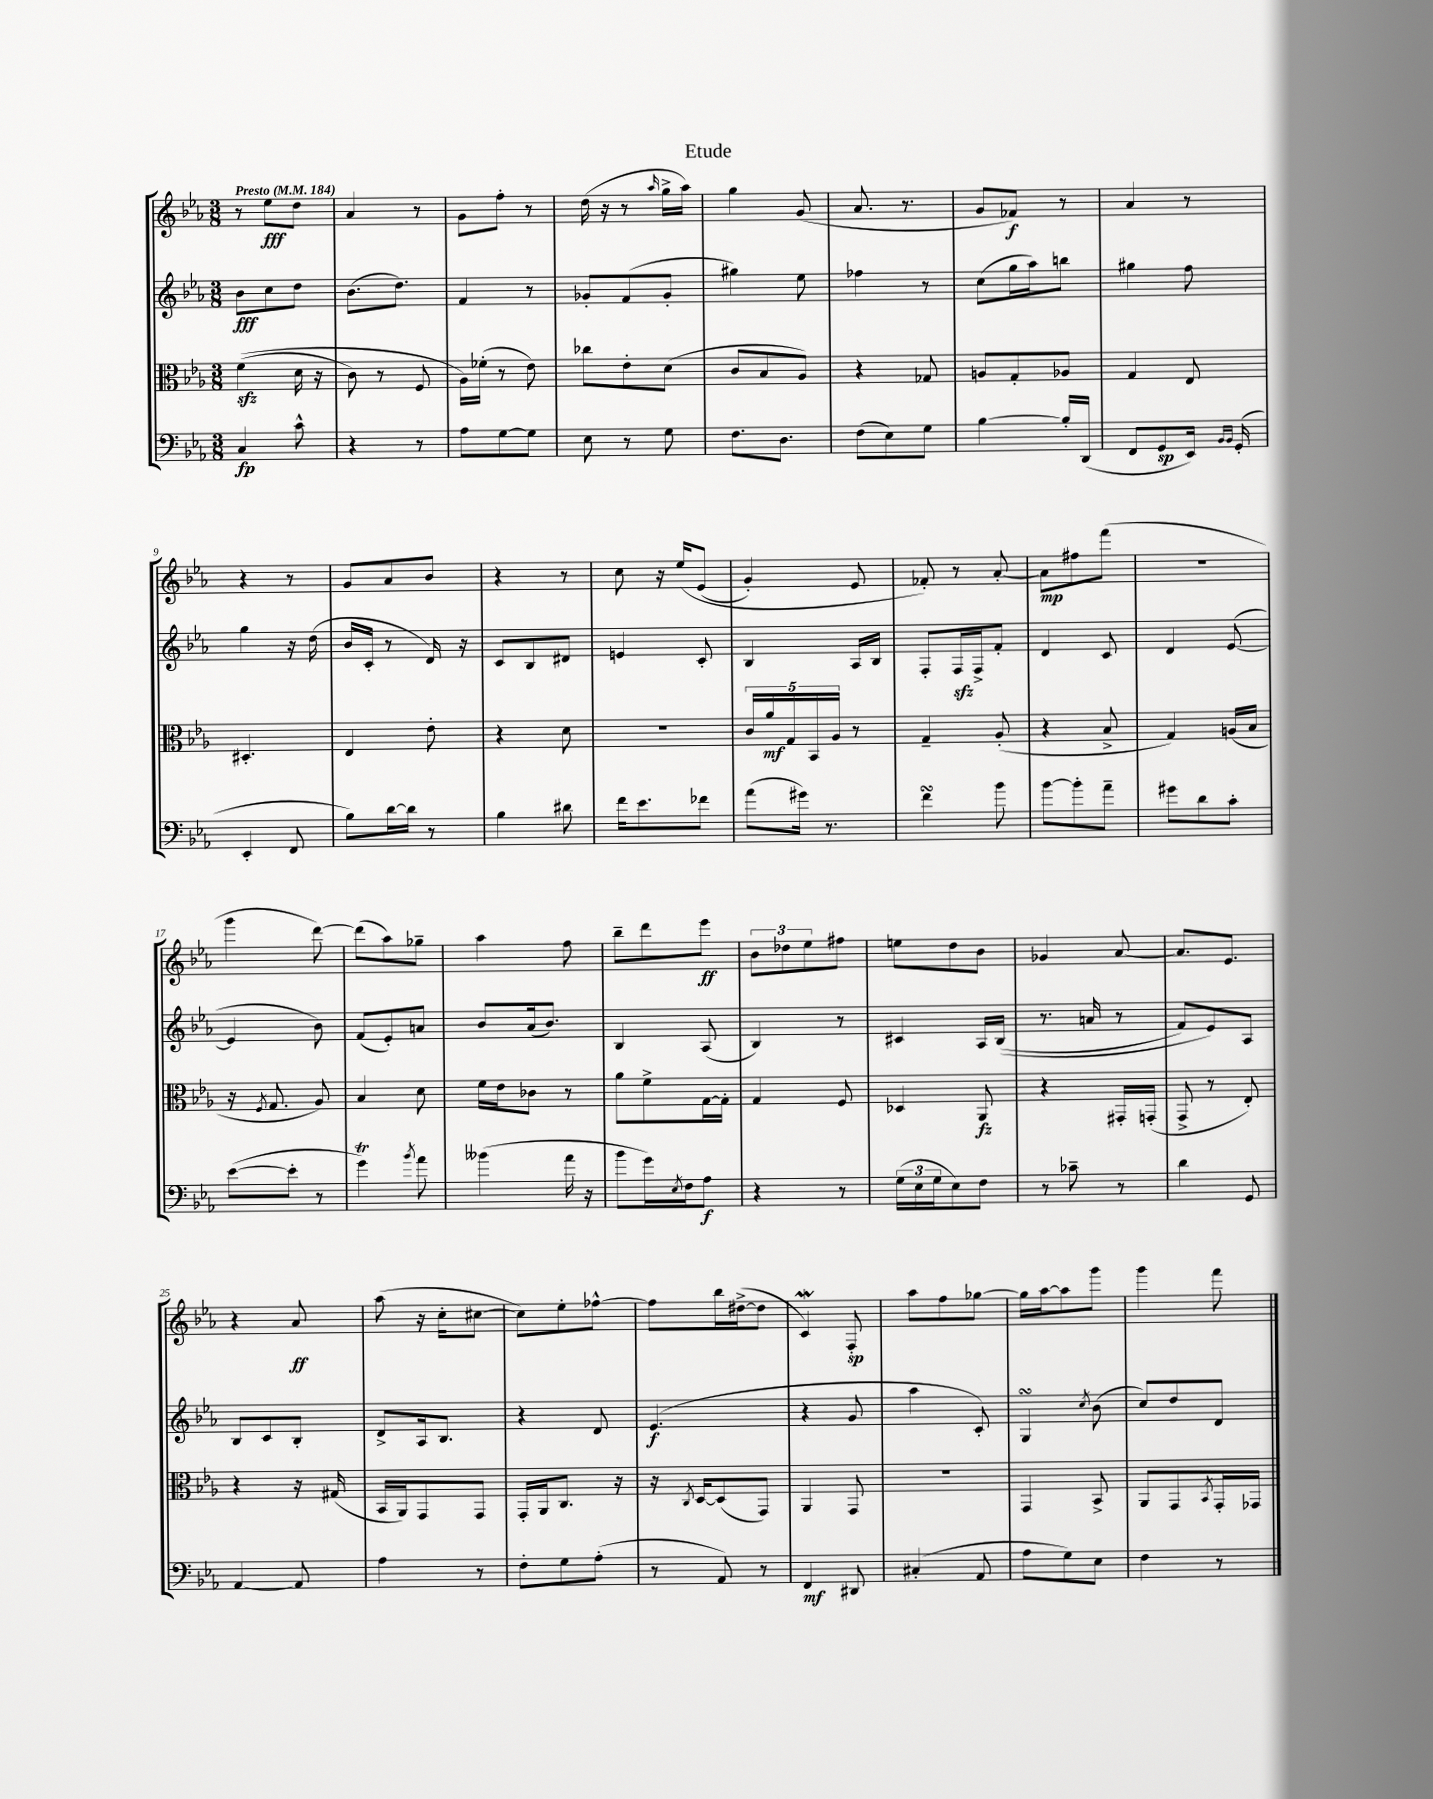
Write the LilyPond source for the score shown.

\header { title = "Etude" }
<<
\new StaffGroup <<
\new Staff = "s0" {
    \clef treble \key ees \major \numericTimeSignature \time 3/8 \tempo "Presto" 4 = 184
    r8 ees''8\fff d''8 |
    aes'4 r8 |
    g'8 f''8-. r8 |
    d''16( r16 r8 \grace { aes''16 } g''16-> aes''16) |
    g''4 g'8( |
    aes'8. r8. |
    g'8 fes'8\f) r8 |
    aes'4 r8 |
    r4 r8 |
    g'8 aes'8 bes'8 |
    r4 r8 |
    c''8 r16 ees''16\( ees'8( |
    g'4-.) ees'8 |
    fes'8-.\) r8 aes'8~-. |
    aes'8\mp fis''8 f'''8( |
    R4. |
    g'''4 d'''8~) |
    d'''8( aes''8) ges''8-- |
    aes''4 f''8 |
    bes''8-- d'''8 ees'''8\ff |
    \tuplet 3/2 { bes'8 des''8 ees''8 } fis''8 |
    e''8 d''8 bes'8 |
    ges'4 aes'8~ |
    aes'8. ees'8. |
    r4 aes'8\ff |
    aes''8( r16 c''16-. cis''8~ |
    cis''8) ees''8-. fes''8~-^ |
    fes''8 bes''16 dis''16~->( dis''8 |
    c'4\mordent) f8-.\sp |
    aes''8 f''8 ges''8~ |
    ges''16 aes''16~ aes''8 g'''8 |
    g'''4 f'''8 \bar "|." |
}
\new Staff = "s1" {
    \clef treble \key ees \major \numericTimeSignature \time 3/8
    bes'8\fff c''8 d''8 |
    bes'8.( d''8.) |
    f'4 r8 |
    ges'8-. f'8( ges'8-. |
    gis''4) ees''8 |
    fes''4 r8 |
    c''8( g''16 aes''16) b''8 |
    gis''4 f''8 |
    g''4 r16 d''16( |
    bes'16 c'16-. r8 d'16) r16 |
    c'8 bes8 dis'8 |
    e'4 c'8-. |
    bes4 aes16 bes16 |
    f8-. f16\sfz f16-> f'8-. |
    d'4 c'8 |
    d'4 ees'8~( |
    ees'4 bes'8) |
    f'8( ees'8-.) a'8 |
    bes'8 aes'16( bes'8.) |
    bes4 aes8( |
    bes4) r8 |
    cis'4 aes16 bes16(\( |
    r8. a'16 r8 |
    f'8) ees'8\) aes8 |
    bes8 c'8 bes8-. |
    d'8-> aes16 bes8. |
    r4 d'8 |
    ees'4.\f( |
    r4 g'8 |
    aes''4 c'8-.) |
    g4\turn \acciaccatura { c''8 } bes'8( |
    c''8) d''8 d'8 \bar "|." |
}
\new Staff = "s2" {
    \clef alto \key ees \major \numericTimeSignature \time 3/8
    f'4\sfz(\( d'16 r16 |
    c'8) r8 f8 |
    aes16\) fes'16-.( r8 ees'8) |
    ces''8 ees'8-. d'8( |
    c'8 bes8 aes8) |
    r4 ges8 |
    a8 g8-. aes8 |
    g4 ees8 |
    dis4.-. |
    ees4 ees'8-. |
    r4 d'8 |
    R4. |
    \tuplet 5/4 { c'16 aes'16\mf g16 bes,16 aes16 } r8 |
    g4-- aes8-.( |
    r4 bes8-> |
    g4) a16( bes16 |
    r16 \acciaccatura { f8 } g8. aes8) |
    bes4 d'8 |
    f'16 ees'16 ces'8 r8 |
    aes'8 f'8-> g16~ g16-. |
    g4 f8 |
    des4 aes,8\fz |
    r4 gis,16-. g,16-.( |
    g,8-> r8 ees8-.) |
    r4 r16 gis16( |
    bes,16 aes,16) g,8 g,8 |
    g,16-. aes,16 c8. r16 |
    r16 \acciaccatura { c8 } d16~ d8( g,8) |
    aes,4 g,8 |
    R4. |
    g,4 bes,8-> |
    aes,8 g,8 \acciaccatura { bes,8 } g,16-. ges,16 \bar "|." |
}
\new Staff = "s3" {
    \clef bass \key ees \major \numericTimeSignature \time 3/8
    c4\fp c'8-^ |
    r4 r8 |
    aes8 g8~ g8 |
    ees8 r8 g8 |
    f8. d8. |
    f8( ees8) g8 |
    bes4~ bes16-. d,16( |
    f,8 g,8\sp ees,16) \grace { bes,16 bes,16 } g,16-.( |
    ees,4-. f,8 |
    bes8) d'16~ d'16 r8 |
    bes4 dis'8 |
    f'16 ees'8. fes'8 |
    aes'8( gis'16) r8. |
    f'4\turn bes'8 |
    bes'8~ bes'8-. aes'8-- |
    gis'8 d'8 c'8-. |
    ees'8~( ees'8-. r8 |
    g'4\trill) \acciaccatura { bes'8 } aes'8 |
    beses'4( aes'16 r16 |
    bes'8 g'16) \acciaccatura { ees8 } f16 aes8\f |
    r4 r8 |
    \tuplet 3/2 { g16( ees16 g16 } ees8) f8 |
    r8 ces'8-- r8 |
    d'4 g,8 |
    aes,4~ aes,8 |
    aes4 r8 |
    f8-. g8 aes8-.( |
    r8 aes,8) r8 |
    f,4\mf dis,8 |
    cis4-.( aes,8 |
    aes8 g8) ees8 |
    f4 r8 \bar "|." |
}
>>
>>
